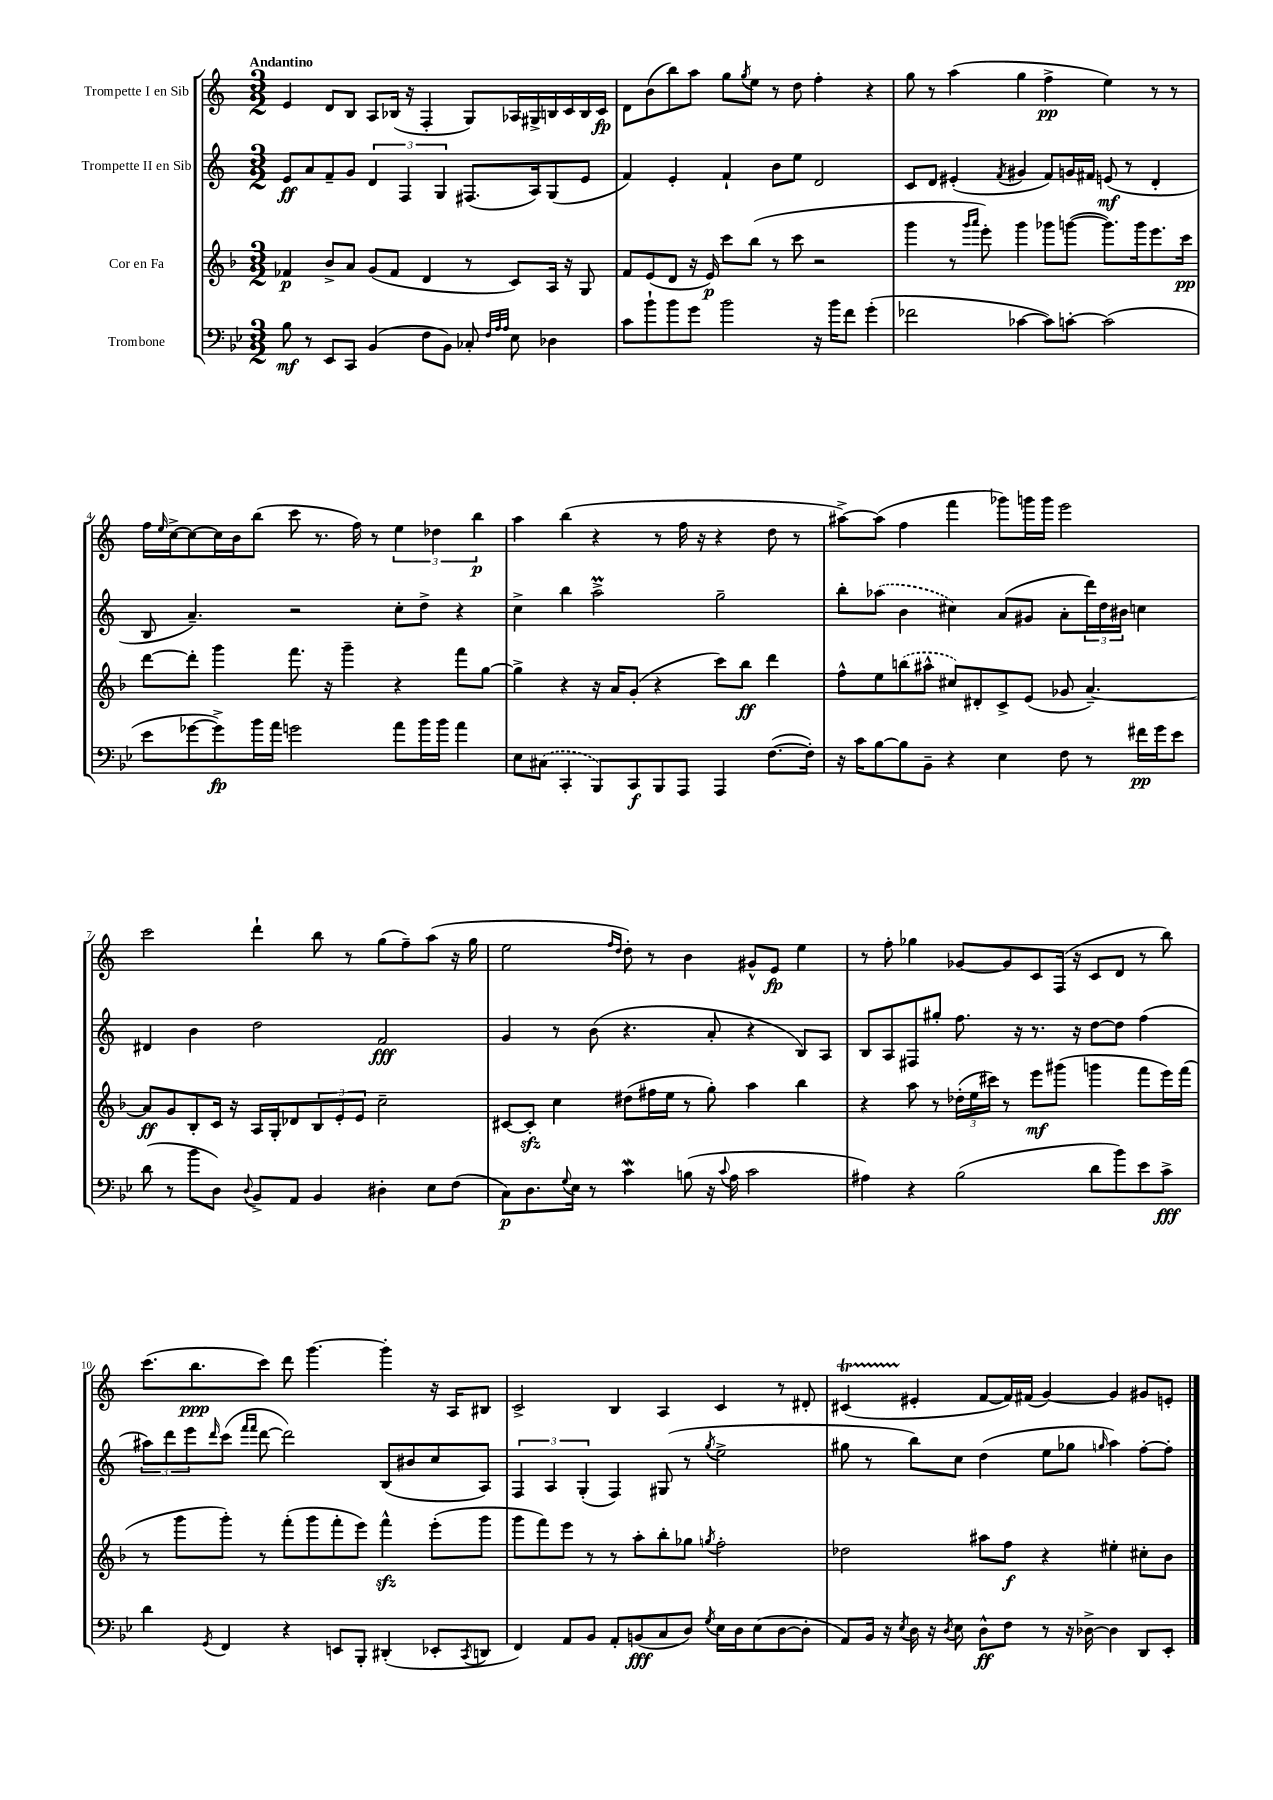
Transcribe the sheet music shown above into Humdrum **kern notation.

**kern	**kern	**kern	**kern
*staff4	*staff3	*staff2	*staff1
*clefF4	*clefG2	*clefG2	*clefG2
*k[b-e-]	*k[b-]	*k[]	*k[]
*M3/2	*M3/2	*M3/2	*M3/2
8B-\	4f-/	8e/L	4e/
8r	.	8a/	.
8EE-/L	8b-^/L	8f~/	8d/L
8CC/J	8a/J	8g/J	8B/J
(4BB-/	(8g/L	6d/	8A/L
.	8f-/J	.	(16B-/Jk
.	.	6F/	.
.	.	.	16r
8F\L	4d/	.	4F'/
.	.	6G/	.
8BB-\J)	.	.	.
8C-'/	8r	(8.F#/L	8G/L)
32qqF/LLL	.	.	.
32qqA/	.	.	.
32qqA/JJJ	.	.	.
8E-\	8c/L)	.	16A-/L
.	.	16A/k)	16G#^/
4D-\	16A/Jk	(8G/	16B/
.	16r	.	16c/
.	8G/	8e/J	16B/
.	.	.	16c/JJ
=	=	=	=
8c\L	8f/L	4f/)	8d\L
8b-`\	(8e/	.	(8b\
8b-\	8d/J	4e'/	8bb\)
8g\J	16r	.	8aa\J
.	16e/)	.	.
2b-\	8ccc\L	4f`/	8gg\L
.	.	.	8qgg/
.	(8bb-\J	.	8ee\J
.	8r	8b\L	8r
.	8ccc\	8ee\J	8dd\
16r	2r	2d/	4ff'\
16b-\LK	.	.	.
8f\J	.	.	.
(4g'\	.	.	4r
=	=	=	=
2f-\	4ggg\	8c/L	8gg\
.	.	8d/J	8r
.	8r	(4e#'/	(4aa\
.	16qqggg/LL	.	.
.	16qqaaa/JJ	.	.
.	8eee'\)	.	.
.	.	8qf/	.
[4c-\	4ggg\	4g#/	4gg\
8c-\]L)	8ggg-\L	8f/L)	4ff^\
[8c'\J	([8ggg\J	16g/L	.
.	.	16f#/JJ	.
(2c\]	8.ggg\]L)	(8e/	4ee\)
.	.	8r	.
.	16ggg\k	.	.
.	8.eee\	4d'/	8r
.	.	.	8r
.	16ccc\Jk	.	.
=	=	=	=
8e-\L	[8ddd\L	8B/	16ff\LL
.	.	.	16qqee/
.	.	.	[16cc^\J
[8g-\	8ddd'\]J	4.a~/)	8cc\_
8g-^\])	4ggg\	.	16cc\]L
.	.	.	16b\J
16b-\L	.	.	(8bb\J
16a\JJ	.	.	.
2g\	8.fff\	2r	8ccc\
.	.	.	8.r
.	16r	.	.
.	4ggg~\	.	.
.	.	.	16ff\)
.	.	.	8r
8a\L	4r	8cc'\L	6ee\
16b-\L	.	8dd^\J	.
.	.	.	6dd-\
16b-\JJ	.	.	.
4a\	8fff\L	4r	.
.	.	.	6bb\
.	[8gg\J	.	.
=	=	=	=
8E-\L	4gg^\]	4cc^\	4aa\
(8C#\J	.	.	.
4CC'/	4r	4bb\	(4bb\
8BBB-/L)	16r	2aa^\	4r
.	16a/LK	.	.
8CC/	(8g'/J	.	.
8BBB-/	4r	.	8r
8AAA/J	.	.	16ff\
.	.	.	16r
4AAA/	8ccc\L)	2gg~\	4r
.	8bb-\J	.	.
([8.F\L	4ddd\	.	8dd\
.	.	.	8r
16F'\]Jk)	.	.	.
=	=	=	=
16r	8ff^^\L	8bb'\L	[8aa#^\L)
16c\LK	.	.	.
[8B-\	8ee\	(8aa-\J	(8aa#\]J
8B-\]	(8bb\	4b\	4ff\
8BB-~\J	8aa#^^\J	.	.
4r	8cc#/L)	4cc#\)	4fff\
.	8d#'/	.	.
4E-\	8c^/	(8a/L	8ggg-\L)
.	(8e/J	8g#/J	16ggg\L
.	.	.	16ggg\JJ
8F\	8g-/	8a'\L	2eee\
8r	[4.a~/)	24ddd\L)	.
.	.	24dd\	.
.	.	24b#\JJ	.
16f#\LL	.	4cc\	.
16g\J	.	.	.
8e-\J	.	.	.
=	=	=	=
(8d\	8a/]L	4d#/	2ccc\
8r	8g/	.	.
8b-\L	8B-'/	4b\	.
8D\J)	16c/Jk	.	.
.	16r	.	.
8qqD/	.	.	.
8BB-^/L	16A/LL	2dd\	4ddd`\
.	16G'/J	.	.
8AA/J	8d-/	.	.
4BB-/	12B-/	.	8bb\
.	12e'/	.	.
.	.	.	8r
.	12e/J	.	.
4D#'\	2cc~\	2f/	(8gg\L
.	.	.	8ff~\)
8E-\L	.	.	(8aa\J
(8F\J	.	.	16r
.	.	.	16gg\
=	=	=	=
8C\L)	[8c#/L	4g/	2ee\
8.D\	8c#'/]J	.	.
.	4cc\	8r	.
8qqG/	.	.	.
16E-\Jk	.	.	.
8r	.	(8b\	.
.	.	.	16qqff/LL
.	.	.	16qqdd/JJ
4c\	(8dd#\L	4.r	8dd'\)
.	16ff#\L	.	8r
.	16ee\JJ	.	.
(8B\	8r	.	4b\
16r	8gg'\)	8a'/	.
8qqc/	.	.	.
16A\	.	.	.
2c\	4aa\	4r	8g#^^/L
.	.	.	8e/J
.	4bb-\	8B/L)	4ee\
.	.	8A/J	.
=	=	=	=
4A#\)	4r	8B/L	8r
.	.	8A/	8ff'\
4r	8aa\	8F#/	4gg-\
.	8r	8gg#'/J	.
(2B-\	(24dd-'\LL	8.ff\	[8g-/L
.	24ee\	.	.
.	24ccc#\JJ)	.	.
.	8r	.	8g-/]
.	.	16r	.
.	8eee\L	8.r	8c/
.	(8ggg#\J	.	(16F/Jk
.	.	16r	16r
8d\L	4ggg\	[8dd\L	8c/L
8b-\)	.	8dd\]J	8d/J
8e-\	8fff\L	(4ff\	8r
8c^\J	16eee\L)	.	8bb\)
.	(16fff\JJ	.	.
=	=	=	=
4d\	8r	12aa#\L)	(8.ccc\L
.	.	12ddd\	.
.	8ggg\L	.	.
.	.	12eee\	.
.	.	.	8.bb\
8qGG/	.	16qqddd/	.
4FF/	8ggg'\J)	(8ccc\J	.
.	.	16qqfff/LL	.
.	.	16qqfff/JJ	.
.	8r	[8ddd\	8ccc\J)
4r	(8fff'\L	2ddd\])	8ddd\
.	8ggg\	.	[4.ggg\
8EE/L	8fff'\	.	.
8BBB-'/J	8eee\J)	.	.
(4DD#'/	4fff^^\	(8B/L	4ggg'\]
.	.	8b#/	.
8EE-'/L	(8eee'\L	8cc/	16r
.	.	.	16A/LK
8qCC/	.	.	.
8DD/J	8ggg\J	8A/J)	8B#/J
=	=	=	=
4FF/)	8ggg\L	6F/	2c^/
.	8fff\)	.	.
.	.	6A/	.
8AA/L	8eee\J	.	.
.	.	(6G'/	.
8BB-/J	8r	.	.
8AA'/L	8r	4F/)	4B/
(8BB/	8aa'\L	.	.
8C/	8bb-'\	(8G#/	4A/
8D/J)	8gg-\J	8r	.
8qG/	8qgg/	8qgg/	.
16E-\LL	2ff'\	2ee^\	4c/
16D\J	.	.	.
(8E-\	.	.	.
[8D\	.	.	8r
8D'\]J	.	.	8d#'/
=	=	=	=
8AA/L)	2dd-\	8gg#\	(4c#/
16BB-/Jk	.	8r	.
16r	.	.	.
8qE-/	.	.	.
16D\	.	8bb\L)	4e#'/
16r	.	.	.
8qD/	.	.	.
8E-\	.	8cc\J	.
8D^^\L	8aa#\L	(4dd\	[8f/L
8F\J	8ff\J	.	16f/]L)
.	.	.	(16f#/JJ
8r	4r	8ee\L	[4g/)
16r	.	8gg-\J	.
[16D-^\	.	.	.
.	.	16qqgg/	.
4D-\]	4ee#'\	4aa\)	4g/]
8DD/L	8cc#'\L	[8ff'\L	8g#/L
8EE-'/J	8b-\J	8ff'\]J	8e'/J
==	==	==	==
*-	*-	*-	*-
